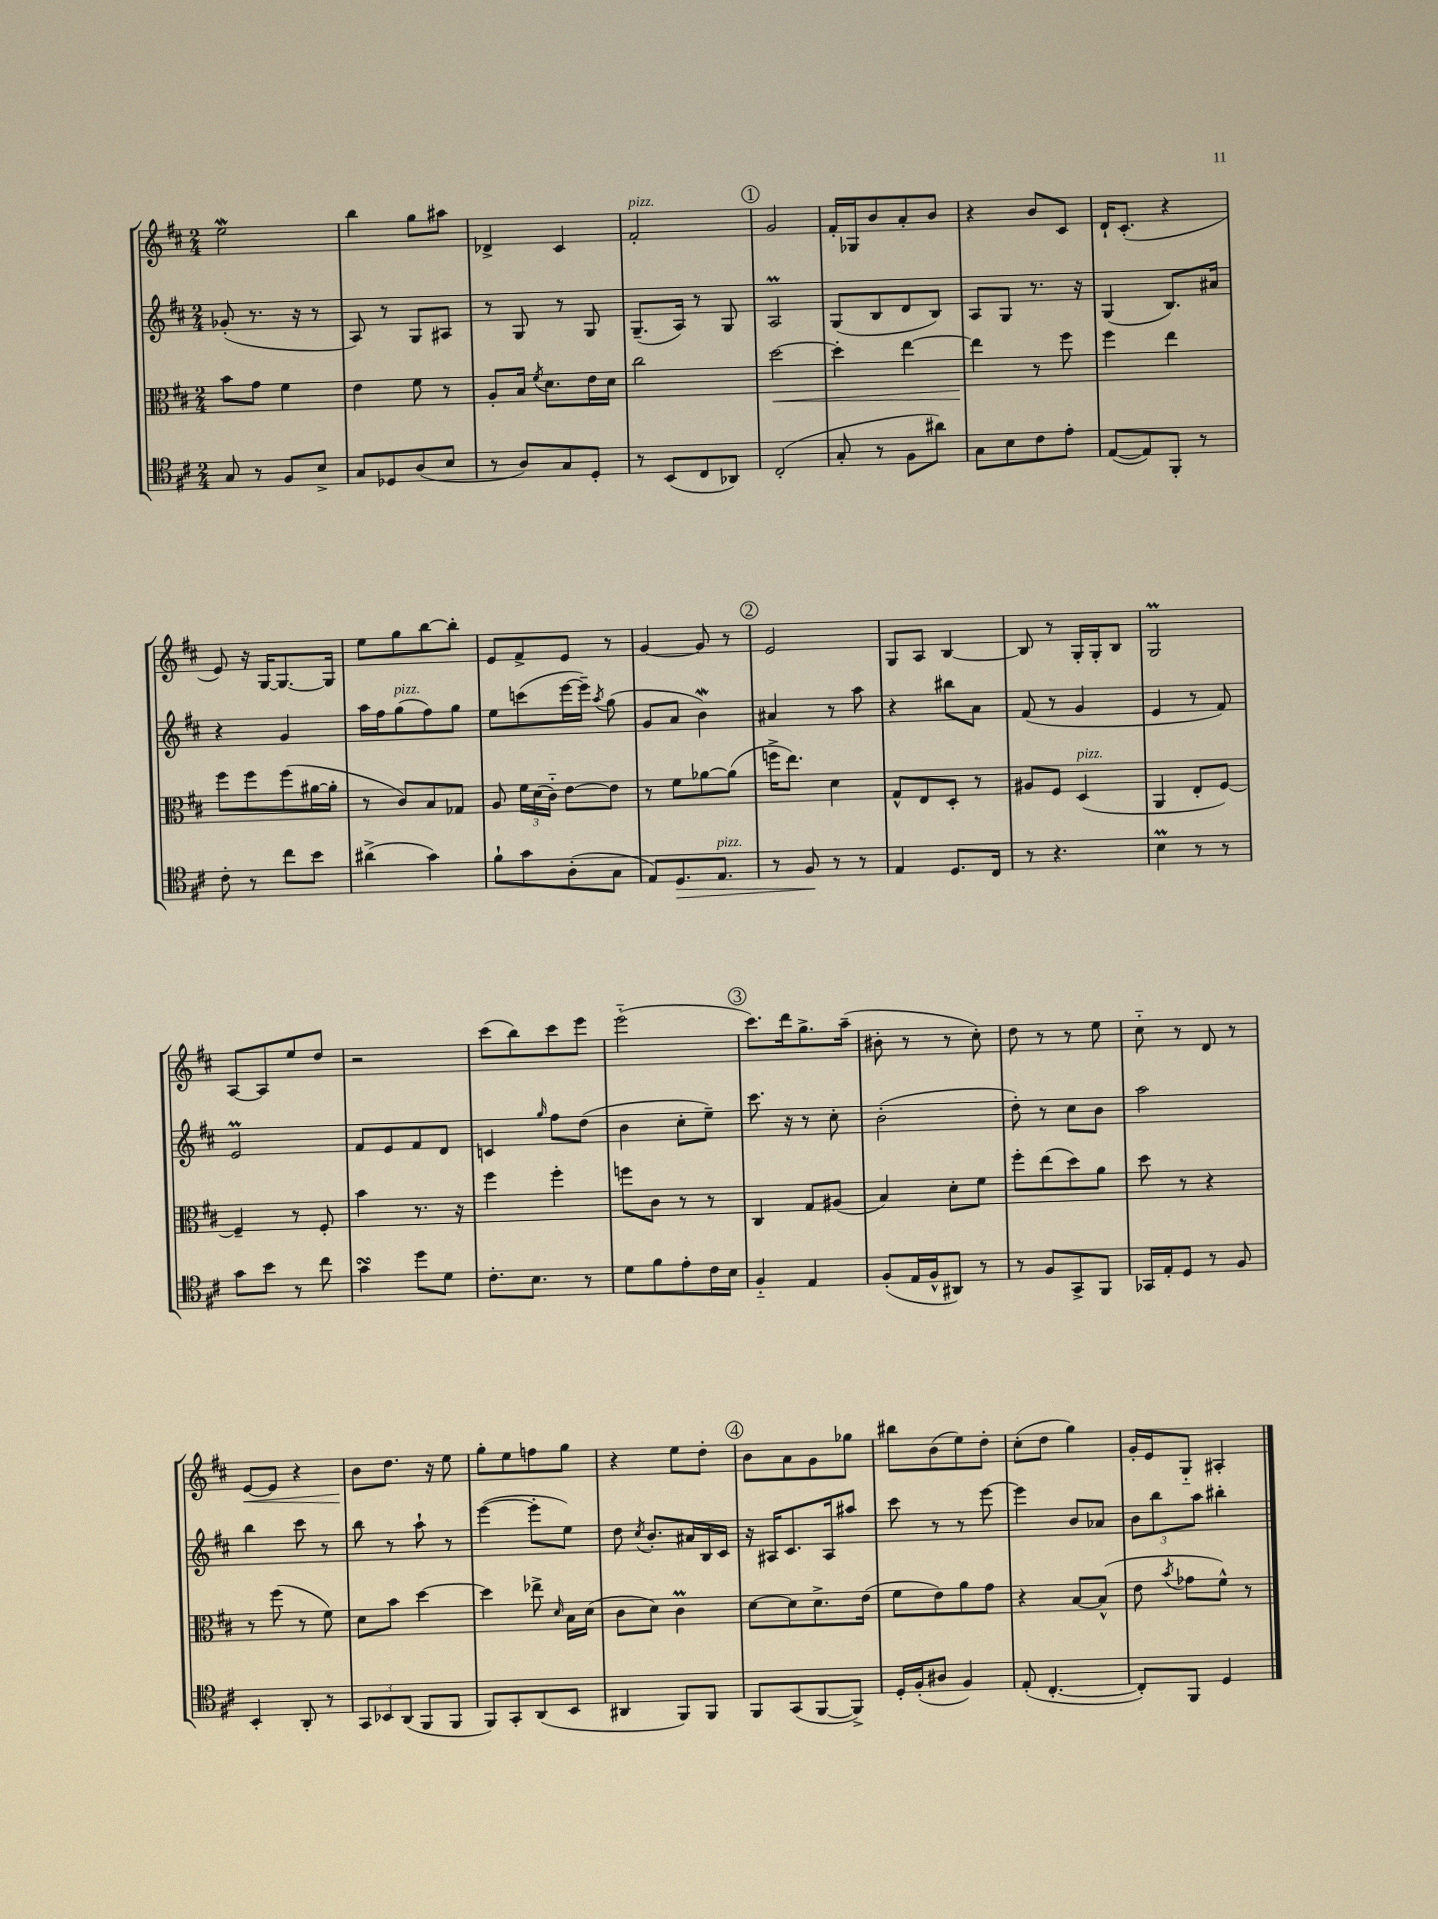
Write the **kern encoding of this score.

**kern	**kern	**kern	**kern
*staff4	*staff3	*staff2	*staff1
*clefC4	*clefC3	*clefG2	*clefG2
*k[f#c#]	*k[f#c#]	*k[f#c#]	*k[f#c#]
*M2/4	*M2/4	*M2/4	*M2/4
8G	8b	(8g-'	2ee
8r	8g	8.r	.
8F#	4f#	.	.
.	.	16r	.
8B^	.	8r	.
=	=	=	=
8G	4e	8A)	4bb
8D-	.	8r	.
(8A	8f#	8G	8gg
8B	8r	8A#	8aa#
=	=	=	=
8r	8A'	8r	4d-^
8A)	16B	8G	.
.	8qf#	.	.
.	8.d	.	.
8G	.	8r	4c#
8D'	16e	8G	.
.	16d	.	.
=	=	=	=
8r	2cc#	(8.G~	2f#'
(8BB	.	.	.
.	.	16A)	.
8C#	.	8r	.
8AA-)	.	8G	.
=	=	=	=
(2C#'	[2dd	2A	2g
=	=	=	=
8G'	4dd']	(8G	16f#'
.	.	.	16G-
8r	.	8B	8b
8F#	[4ee	8d	8a'
8a#)	.	8B)	8b
=	=	=	=
8G	4ee]	8A	4r
8B	.	8G	.
8c#	8r	8.r	8b
8e'	8ff#	.	8c#
.	.	16r	.
=	=	=	=
([8E	4ff#	(4G	16d`
.	.	.	(8.c#'
8E])	.	.	.
8FF#'	4ee	8.B)	4r
8r	.	.	.
.	.	16a#	.
=	=	=	=
8c#'	8ff#	4r	8e)
8r	8ff#	.	16r
.	.	.	[16G
8cc#	(8ff#	4g	8.G_
8b	[16a#	.	.
.	16a#']	.	16G]
=	=	=	=
(4a#^	8r	16aa	8ee
.	.	16ff#	.
.	8c#)	(8gg	8gg
4g)	8B	8ff#)	[8bb
.	8G-	8gg	8bb']
=	=	=	=
8f#`	8A	8ee	8e
8g	24f#	(8ccc	8f#^
.	(24d	.	.
.	24c#'~)	.	.
(8A'	[8e	[16eee	8e
.	.	16eee~])	.
.	.	8qaa	.
8G	8e]	(8gg	8r
=	=	=	=
8E)	8r	8g	[4g
8.D	8f#	8a	.
.	[8a-	4b)	8g]
8.E	.	.	.
.	(8a-]	.	8r
=	=	=	=
8r	16ff^	4a#	2e
.	8.ee)	.	.
8F#	.	.	.
8r	4d	8r	.
8r	.	8aa	.
=	=	=	=
4E	8G^^	4r	8G
.	8E	.	8A
8.D	8D'	8bb#	[4B
.	8r	8a	.
16C#	.	.	.
=	=	=	=
8r	8A#	(8f#	8B]
4.r	8F#	8r	8r
.	(4D	4g	16G'
.	.	.	16G'
.	.	.	8B
=	=	=	=
4B	4AA	4e	2G
8r	8E'	8r	.
8r	[8F#)	8f#)	.
=	=	=	=
8g	4F#~]	2e	[8A
8b	.	.	8A]
8r	8r	.	8ee
8cc#	8F#'	.	8dd
=	=	=	=
4g	4b	8f#	2r
.	.	8e	.
8dd	8.r	8f#	.
8d	.	8d	.
.	16r	.	.
=	=	=	=
8.c#'	4ff#	4c	(8ccc#
.	.	.	8bb)
8.B	.	.	.
.	.	16qqgg	.
.	4ff#'	8ff#	8ccc#
8r	.	(8dd	8eee
=	=	=	=
8d	8ff	4b	(2eee'~
8f#	8c#	.	.
8e'	8r	8cc#'	.
16c#	8r	8ee~)	.
16B	.	.	.
=	=	=	=
4F#'~	4C#	8.ccc#	8.ccc#)
.	.	16r	16ddd
4E	8G	8r	8.gg^
.	(8A#	8cc#'	.
.	.	.	(16aa~
=	=	=	=
(8F#'	4B)	(2b'	8b#'
16E	.	.	8r
16F#^^	.	.	.
8AA#)	8d'	.	8r
8r	8f#	.	8cc#')
=	=	=	=
8r	8ff#'	8dd')	8dd
8F#	(8ee	8r	8r
8GG^	8dd)	8cc#	8r
8FF#	8a	8b	8ee
=	=	=	=
16GG-	8dd	2aa	8cc#'~
16E'	.	.	.
8D	8r	.	8r
8r	4r	.	8d
8F#	.	.	8r
=	=	=	=
4BB'	8r	4bb	[8e
.	(8ff#	.	8e]
8AA'	8r	8ccc#	4r
8r	8f#)	8r	.
=	=	=	=
12GG	8d	8bb	8b
12BB-	.	.	.
.	8b	8r	8.dd
(12AA	.	.	.
8FF#	[4dd	8aa`	.
.	.	.	16r
8FF#	.	8r	8ee
=	=	=	=
8FF#)	4dd]	([4eee	8gg'
8GG'	.	.	8ee
(8AA	8ee-^	8eee']	8ff
.	16qqd	.	.
8BB	16B	8ee)	8gg
.	(16d	.	.
=	=	=	=
4AA#	8c#	8dd	4r
.	.	8qcc#	.
.	8d)	8.b'	.
8FF#)	4c#	.	8ee
.	.	16a#	.
8FF#	.	16B	8dd'
.	.	16c#	.
=	=	=	=
8FF#	[8d	16r	8b
.	.	16A#	.
(8GG	8d]	8.c#	8a
[8FF#	8.d^	.	8g
.	.	16A#	.
8FF#^])	.	8aa#	8gg-
.	(16e	.	.
=	=	=	=
16D'	8f#	8ccc#	8bb#
(16F#'	.	.	.
8A#	8e)	8r	(8b
4F#)	8a	8r	8ee)
.	8g	[8eee	8dd'
=	=	=	=
(8E'	4r	4eee]	(8cc#'
[4.C#'	.	.	8dd
.	[8B	8b	4gg)
.	(8B^^]	8a-	.
=	=	=	=
8C#'])	8e	12b	16g'
.	.	.	16e
.	.	12bb	.
.	8qb	.	.
8FF#	8g-	.	8G'~
.	.	12aa	.
4D	8f#^^)	4bb#'	4A#'
.	8r	.	.
==	==	==	==
*-	*-	*-	*-
